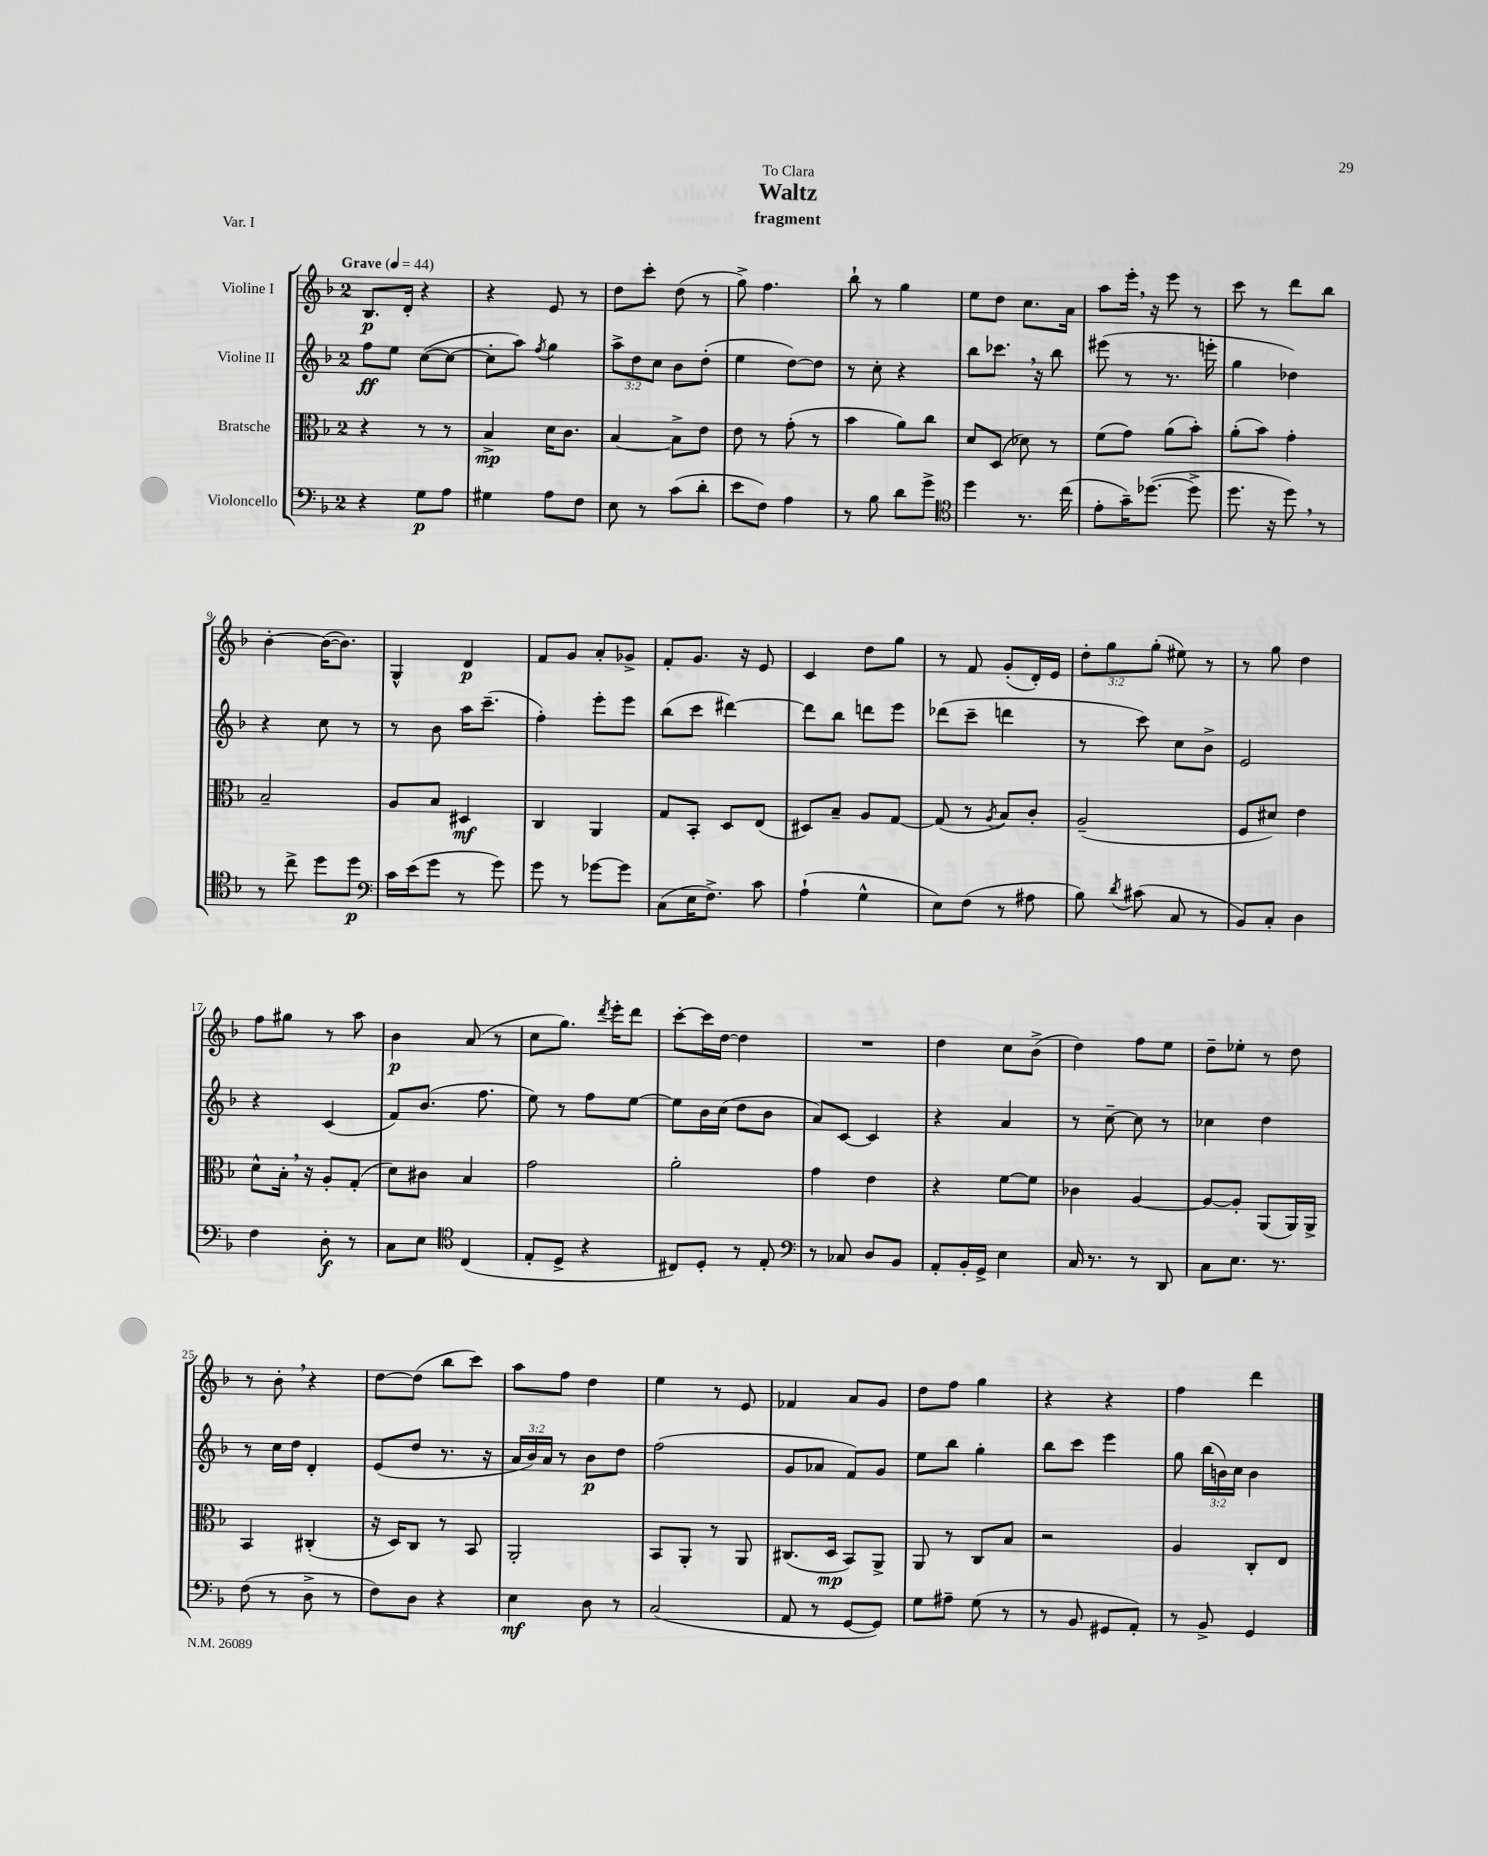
\header { title = "Waltz" subtitle = "fragment" dedication = "To Clara" piece = "Var. I" }
<<
\new StaffGroup <<
\new Staff = "s0" \with { instrumentName = "Violine I" } {
    \clef treble \key f \major \once \override Staff.TimeSignature.style = #'single-digit \time 2/4 \override Staff.TupletNumber.text = #tuplet-number::calc-fraction-text \tempo "Grave" 4 = 44
    \autoBeamOff bes8.[\p d'16]-. r4 |
    r4 e'8 r8 |
    d''8[ c'''8]-. d''8( r8 |
    g''8->) f''4. |
    bes''8-! r8 g''4 |
    e''8[ d''8] c''8.[ a'16] |
    a''8[ e'''16]-. \breathe r16 e'''8 r8 |
    c'''8 r8 d'''8[ bes''8] |
    bes'4~-. bes'16[~( bes'8.]) |
    g4-^ d'4\p |
    f'8[ g'8] a'8[-. ges'8]-> |
    f'8[-. g'8.] r16 e'8 |
    c'4 d''8[ g''8] |
    r8 f'8 g'8[-.( d'16-.) e'16] |
    \tuplet 3/2 { d''8[-. g''8 g''8]-.( } eis''8) r8 |
    r8 g''8 d''4 |
    f''8[ gis''8] r8 a''8 |
    bes'4\p a'8( r8 |
    c''8[ g''8.]) \acciaccatura { d'''8 } e'''16[-. d'''8] |
    c'''8[~-. c'''16 d''16]~ d''4 |
    R2 |
    d''4 c''8[ bes'8]->( |
    d''4) f''8[ e''8] |
    d''8[-- ees''8]-. r8 d''8 |
    r8 bes'8-. \breathe r4 |
    d''8[~ d''8]( bes''8[ c'''8]) |
    a''8[ f''8] d''4 |
    e''4 r8 e'8 |
    fes'4 a'8[ g'8] |
    d''8[ f''8] g''4 |
    r4 r4 |
    f''4 d'''4 \bar "|." |
}
\new Staff = "s1" \with { instrumentName = "Violine II" } {
    \clef treble \key f \major \once \override Staff.TimeSignature.style = #'single-digit \time 2/4 \override Staff.TupletNumber.text = #tuplet-number::calc-fraction-text
    \autoBeamOff f''8[\ff e''8] c''8[~( c''8]~ |
    c''8[-. a''8]) \acciaccatura { f''8 } g''4 |
    \tuplet 3/2 { a''8[-> d''8 c''8] } bes'8[ d''8]-.( |
    e''4 d''8[~) d''8] |
    r8 c''8-. r4 |
    bes''8[ ces'''8.] \breathe r16 bes''8 |
    eis'''8( r8 r8. e'''16-. |
    g''4 des''4) |
    r4 c''8 r8 |
    r8 bes'8 a''16[ c'''8.]--( |
    f''4-.) e'''8[-. e'''8] |
    bes''8[( c'''8] dis'''4~) |
    dis'''8[ bes''8] d'''8[ e'''8] |
    des'''8[( c'''8]-- d'''4 |
    r8 c'''8) c''8[ bes'8]-> |
    e'2 |
    r4 c'4( |
    f'8[) bes'8.]( f''8. |
    e''8) r8 f''8[ e''8]~ |
    e''8[ bes'16 c''16]( d''8[ bes'8] |
    a'8[) c'8]~ c'4 |
    r4 a'4 |
    r8 c''8~-- c''8 r8 |
    ces''4 d''4 |
    r8 c''16[ d''16] d'4-. |
    e'8[( d''8] r8. r16 |
    \tuplet 3/2 { a'16[ bes'16) a'16] } r8 bes'8[\p d''8] |
    f''2( |
    g'8[ aes'8] f'8[) g'8] |
    e''8[ bes''8] g''4-. |
    bes''8[ c'''8] e'''4 |
    g''8 \tuplet 3/2 { bes''16[( b'16) c''16] } b'4 \bar "|." |
}
\new Staff = "s2" \with { instrumentName = "Bratsche" } {
    \clef alto \key f \major \once \override Staff.TimeSignature.style = #'single-digit \time 2/4
    \autoBeamOff r4 r8 r8 |
    bes4->\mp d'16[ c'8.] |
    bes4~ bes8[-> e'8] |
    e'8 r8 g'8-.( r8 |
    bes'4 a'8[) c''8] |
    d'8[ d8]( des'8) r8 |
    f'8[( g'8]) a'8[( bes'8]-.) |
    a'8[-.( bes'8]) g'4-. |
    bes2-- |
    a8[ bes8] dis4\mf |
    c4 a,4 |
    g8[ bes,8]-. d8[ e8]( |
    dis8[) bes8]-- a8[ g8]~ |
    g8( r8 \acciaccatura { a8 } bes8[) c'8]-. |
    a2--( |
    f8[ dis'8]) e'4 |
    d'8[-^ bes16]-. \breathe r16 a8[-. g8]-.( |
    d'8[) cis'8] bes4 |
    g'2 |
    a'2-. |
    g'4 e'4 |
    r4 f'8[~ f'8] |
    ces'4 a4~ |
    a8[~ a8]-. a,8[( a,16) a,16]-> |
    bes,4 cis4-.( |
    r16 d16[) c8] r8 bes,8 |
    a,2-. |
    bes,8[ a,8]-. r8 a,8 |
    cis8.[( d16]\mp bes,8[) a,8]-> |
    a,8 r8 c8[ bes8] |
    r2 |
    a4 c8[-. e8] \bar "|." |
}
\new Staff = "s3" \with { instrumentName = "Violoncello" } {
    \clef bass \key f \major \once \override Staff.TimeSignature.style = #'single-digit \time 2/4
    \autoBeamOff r4 g8[\p a8] |
    gis4 a8[ f8] |
    e8 r8 c'8[( d'8]-. |
    e'8[ f8]) a4 |
    r8 bes8 d'8[ g'8]-> |
    \clef tenor d''4 r8. c''16( |
    e'8[-. g'16--) des''8.]~( des''8-> |
    d''8. r16 d''8) \breathe r8 |
    r8 c''8-> d''8[ d''8]\p |
    \clef bass c'16[ e'16( g'8] r8 g'8) |
    g'8 r8 ges'8[~ ges'8] |
    c8[( e16 f8.]->) c'8 |
    a4-!( g4-^ |
    e8[) f8]( r8 ais8 |
    bes8) \acciaccatura { d'8 } cis'8( c8 r8 |
    bes,8[) c8]-. d4 |
    f4 d8-.\f r8 |
    c8[ e8] \clef tenor c4( |
    e8[-. d8]-> r4 |
    cis8[) d8]-. r8 e8-. |
    \clef bass r8 ces8 d8[ bes,8] |
    a,8[-. bes,16-. g,16]-> e4 |
    c16 r8. r8 d,8 |
    c8[ e8.] r8. |
    f8( r8 d8-> r8 |
    f8[) d8] r4 |
    e4\mf d8 r8 |
    c2( |
    a,8 r8 g,8[~ g,8]) |
    g8[ ais8]-- g8( r8 |
    r8 bes,8 gis,8[ a,8]-.) |
    r8 bes,8-> g,4 \bar "|." |
}
>>
>>
